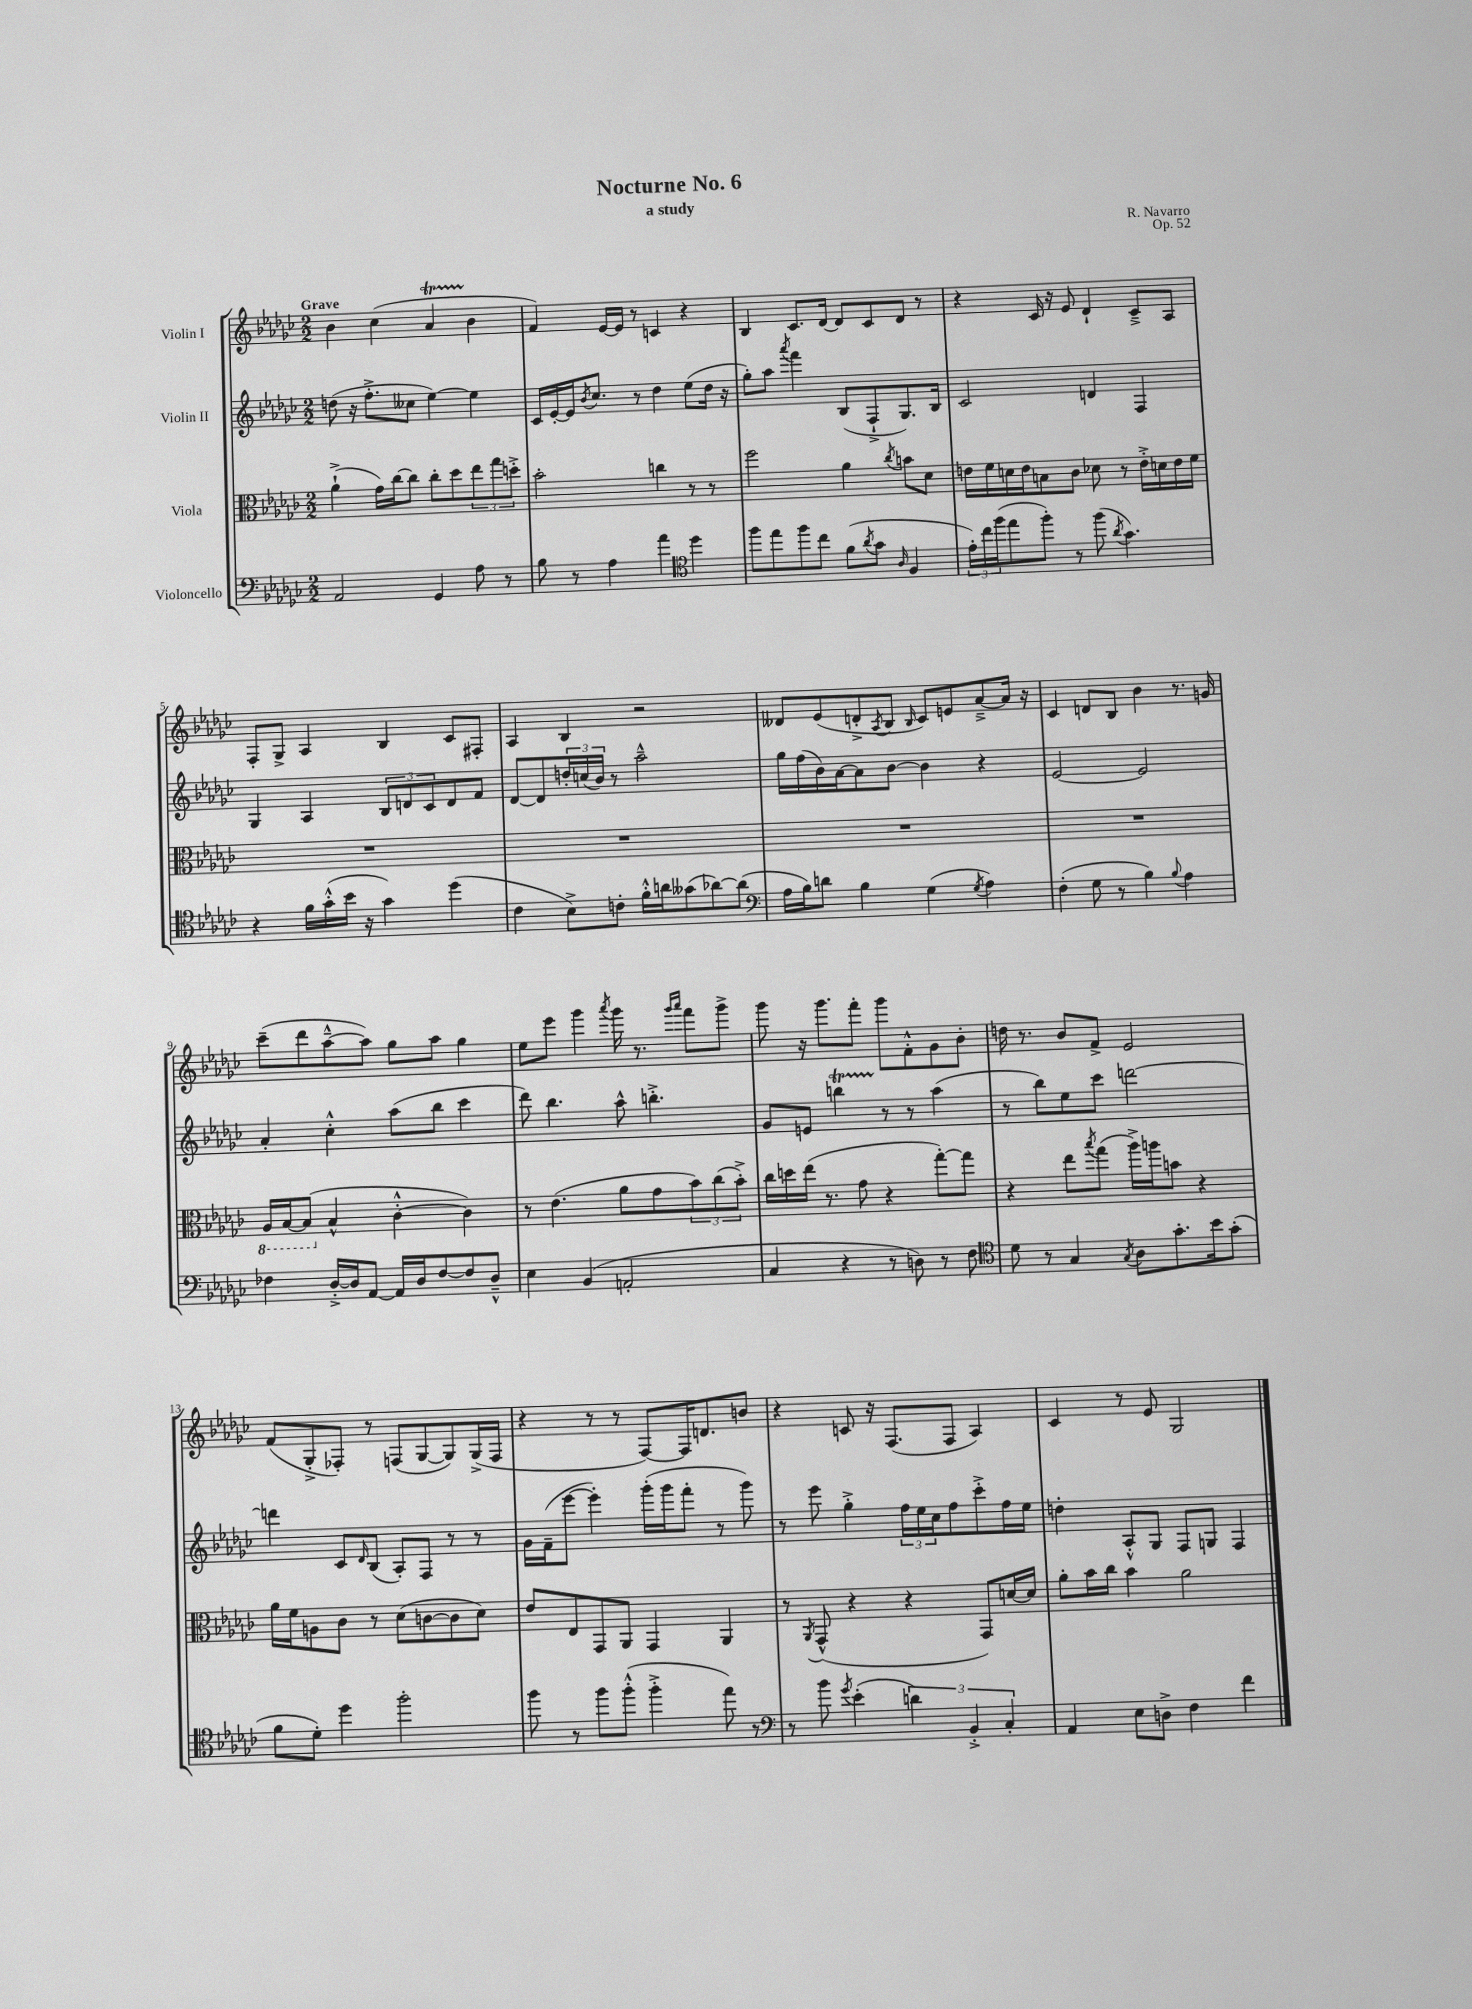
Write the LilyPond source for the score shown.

\header { title = "Nocturne No. 6" composer = "R. Navarro" subtitle = "a study" opus = "Op. 52" }
<<
\new StaffGroup <<
\new Staff = "s0" \with { instrumentName = "Violin I" } {
    \clef treble \key ges \major \numericTimeSignature \time 2/2 \tempo "Grave"
    bes'4 ces''4( aes'4\startTrillSpan bes'4\stopTrillSpan |
    f'4) ees'16~ ees'16 r8 c'4 r4 |
    bes4 ces'8. des'16~ des'8 ces'8 des'8 r8 |
    r4 ces'16 r16 ees'8 des'4-! ces'8---> aes8 |
    f8-. ges8-> aes4 bes4 ces'8 fis8-. |
    aes4 bes4 r2 |
    deses'8 ees'8( d'8-.-> \acciaccatura { aes8 } bes8 \grace { bes16 } ces'8) e'8 aes'8~---> aes'16 r16 |
    ces'4 d'8 bes8 bes'4 r8. g'16 |
    ces'''8--( des'''8 aes''8~---^ aes''8) ges''8 aes''8 ges''4 |
    ees''8 ees'''8 ges'''4 \acciaccatura { aes'''8 } ges'''16 r8. \grace { ges'''16 aes'''16 } f'''8 ges'''8-> |
    ges'''8 r16 ges'''8. f'''8-. ges'''8 f'8-.-^ ges'8 bes'8-. |
    d''16 r8. bes'8 f'8-> ees'2 |
    f'8( ges8-.-> fes8-.) r8 f8( ges8~ ges8) ges16->( f16 |
    r4 r8 r8 f8~) f16 d'8. b'8 |
    r4 c'8 r16 f8.( f8 aes4) |
    ces'4 r8 ees'8 ges2 \bar "|." |
}
\new Staff = "s1" \with { instrumentName = "Violin II" } {
    \clef treble \key ges \major \numericTimeSignature \time 2/2
    d''8( r16 f''8.-.-> ceses''8 ees''4~) ees''4 |
    ces'16 ees'16~-. ees'16 \acciaccatura { bes'8 } ces''8. r8 des''4 ees''8( des''16 r16 |
    ges''8-.) aes''8 \acciaccatura { aes'''8 } f'''4 bes8( f8-!-> ges8.) bes16 |
    ces'2 d'4 f4 |
    ges4 aes4 \tuplet 3/2 { bes8 d'8 ces'8 } d'8 f'8 |
    des'8~ des'8 \tuplet 3/2 { d''16-. c''16( bes'16) } r8 aes''2---^ |
    ges''16 f''16( bes'16) aes'16~ aes'8 bes'8~ bes'4 r4 |
    ees'2~ ees'2 |
    aes'4-. ces''4-.-^ aes''8( bes''8 ces'''4 |
    des'''8) bes''4. aes''8-^ b''4.-.-> |
    ges'8 e'8 b''4\startTrillSpan r8\stopTrillSpan r8 aes''4( |
    r8 bes''8) ees''8 ces'''8 d'''2~ |
    d'''4 ces'8 \grace { des'16 } bes8( aes8-.) f8 r8 r8 |
    ges'16 f'16--( ees'''8~ ees'''4-.) ges'''16-.( ges'''16 f'''8-. r8 ges'''8) |
    r8 ees'''8 ges''4-.-> \tuplet 3/2 { f''16 ees''16 ces''16 } f''8 ces'''8-.-> f''16 ees''16 |
    d''4-. aes8-.-^ ges8 f8 g8 f4 \bar "|." |
}
\new Staff = "s2" \with { instrumentName = "Viola" } {
    \clef alto \key ges \major \numericTimeSignature \time 2/2
    aes'4-!->( ges'16) ces''16~ ces''8 ces''8-. des''8 \tuplet 3/2 { ees''8 ges''8 d''8-.-> } |
    bes'2-. c''4 r8 r8 |
    f''2 aes'4 \acciaccatura { ces''8 } b'8 des'8 |
    e'16 f'16 d'16 e'16 b8 ces'8 des'8 r8 e'16-.-> d'16 e'16 f'16 |
    R1 |
    R1 |
    R1 |
    R1 |
    \ottava #-1 aes,16 bes,16~ bes,8( \ottava #0 bes4-^ ces'4~-.-^ ces'4) |
    r8 ees'4.( aes'8 ges'8 \tuplet 3/2 { bes'8) ces''8( bes'8-.->) } |
    ces''16 d''16 ees''16( r8. ges'8 r4 ges''8~-.) ges''8 |
    r4 ees''8 \acciaccatura { bes''8 } ges''8( aes''16->) a''16 b'8 r4 |
    aes'16 f'16 a8 ces'8 r8 des'8( c'8~ c'8 des'8) |
    ees'8 ees8 ges,8 aes,8 ges,4 aes,4 |
    r8 \acciaccatura { aes,8 } ges,8-^( r4 r4 ges,8) d'16~ d'16 |
    aes'8-. bes'16 ces''16 bes'4 aes'2 \bar "|." |
}
\new Staff = "s3" \with { instrumentName = "Violoncello" } {
    \clef bass \key ges \major \numericTimeSignature \time 2/2
    aes,2 ges,4 aes8 r8 |
    bes8 r8 aes4 aes'4 \clef tenor des''4 |
    f''8 ees''8 f''8 ces''8 f'8( \acciaccatura { aes'8 } ges'8 \grace { aes16 } f4 |
    \tuplet 3/2 { ees'16-.) ces''16 f''16( } ees''8 f''8-.) r8 f''8( \acciaccatura { aes'8 } ges'4.) |
    r4 f'16 ges'16-.-^( bes'16 r16 ges'4) des''4( |
    ces'4 bes8->) c'8-. f'16-.-^ a'16 geses'8( aes'8~) aes'8( |
    \clef bass aes16 bes16) d'8 bes4 ges4( \acciaccatura { ges8 } aes4) |
    f4-.( ges8 r8 bes4) \appoggiatura { bes8 } aes4 |
    fes4 des16~-.-> des16 aes,8~ aes,16 des16 fes8~ fes8 des8---^ |
    ees4 bes,4( a,2-. |
    ces4 r4 r8 d8) r8 f8 |
    \clef tenor des'8 r8 ges4 \acciaccatura { ges8 } aes8 ges'8.-. bes'16 ges'8-.( |
    f'8 des'8-.) des''4 f''2-. |
    f''8 r8 f''8 f''8-.-^( f''4-.-> ees''8) r8 |
    \clef bass r8 bes'8 \acciaccatura { ges'8 } ees'4-.( \tuplet 3/2 { d'4) bes,4-.-> ces4-. } |
    aes,4 ees8 d8-> f4 f'4 \bar "|." |
}
>>
>>
